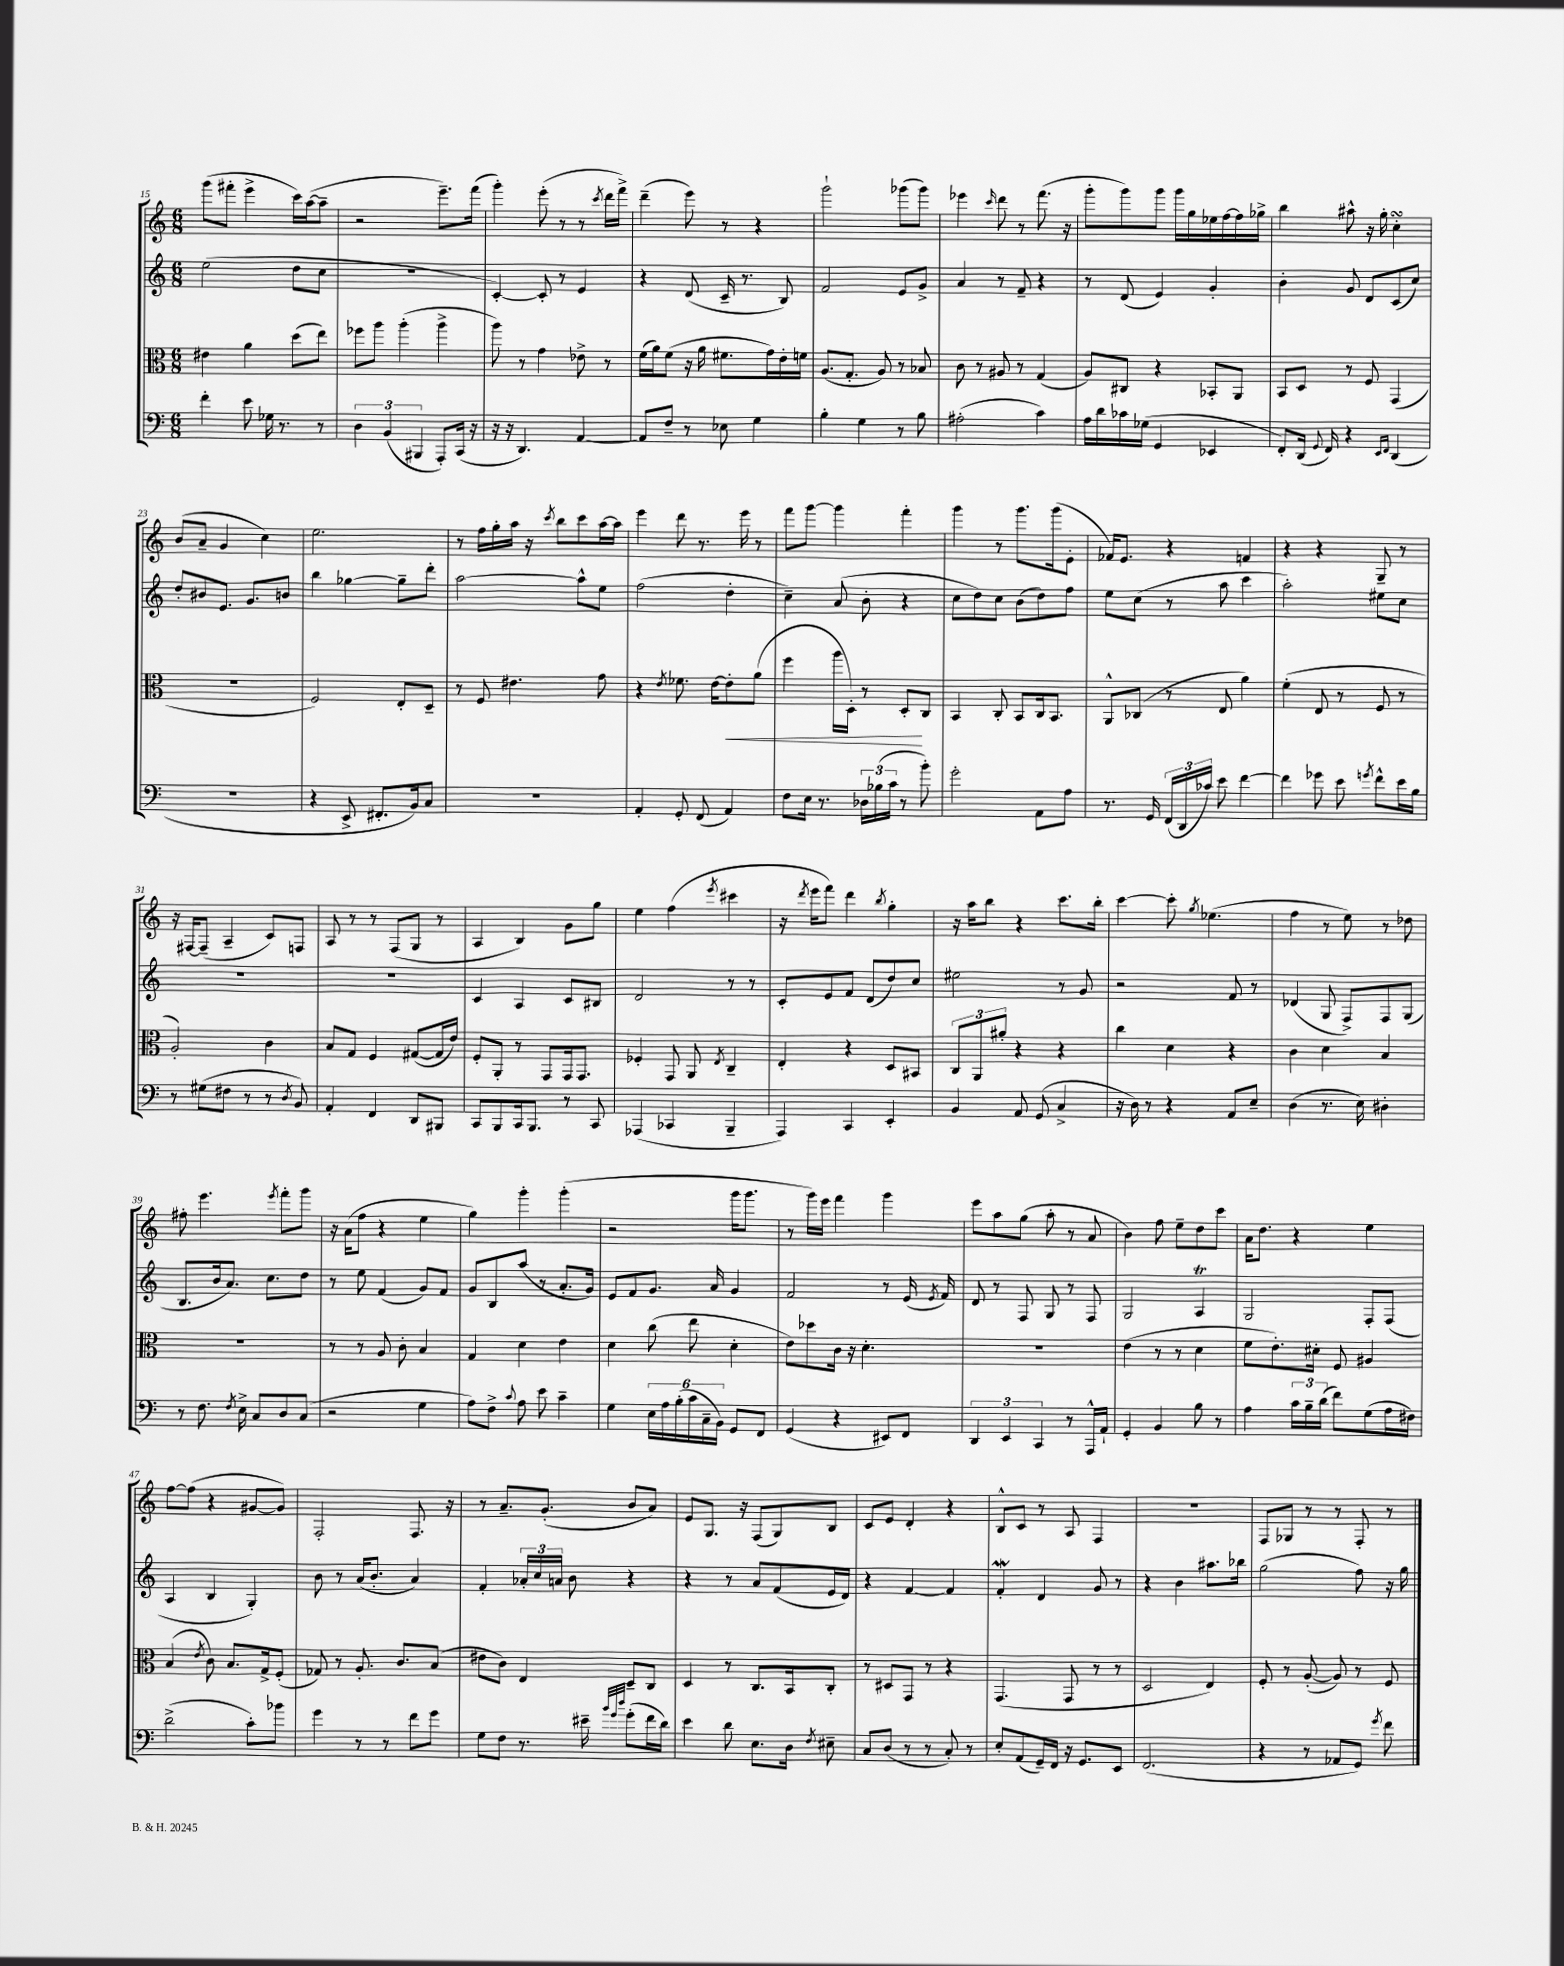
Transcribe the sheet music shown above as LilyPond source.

<<
\new StaffGroup <<
\new Staff = "s0" {
    \clef treble \key c \major \numericTimeSignature \time 6/8
    \autoBeamOff g'''8[( fis'''8]-. e'''4-> c'''16[) a''16~( a''8]-- |
    r2 e'''8.[--) f'''16]( |
    g'''4-.) e'''8-.( r8 r8 \acciaccatura { c'''8 } d'''16[ f'''16]->) |
    d'''4--( e'''8) r8 r4 |
    g'''2-! ges'''8[( ges'''8]) |
    ees'''4 \grace { c'''16 } d'''8 r8 f'''8.( r16 |
    g'''8[-. g'''8) g'''8] g'''16[ g''16 ees''16 f''16~ f''16 ges''16]-> |
    b''4 ais''8-^ r16 g''16-. c''4-.\turn |
    b'8[( a'8]-- g'4 c''4) |
    e''2. |
    r8 f''16[ g''16-. a''16] r16 \acciaccatura { c'''8 } b''8[ c'''8 a''16~ a''16] |
    e'''4 d'''8 r8. e'''16 r8 |
    f'''8[ g'''8]~ g'''4 f'''4-. |
    g'''4 r8 g'''8.[ g'''16( e'8]-. |
    fes'16[) e'8.] r4 f'4 |
    r4 r4 g8-- r8 |
    r16 fis16[~ fis8]--( a4-- c'8[) f8] |
    a8 r8 r8 f8[( g8] r8 |
    a4 b4) g'8[ g''8] |
    e''4 f''4( \acciaccatura { e'''8 } cis'''4 |
    r16 \acciaccatura { d'''8 } e'''16[ f'''8]) d'''4 \acciaccatura { b''8 } g''4-. |
    r16 a''16[ b''8] r4 c'''8.[ b''16]-. |
    c'''4~ c'''8-. \acciaccatura { g''8 } ees''4.( |
    f''4 r8 e''8) r8 des''8 |
    fis''8-. e'''4. \acciaccatura { e'''8 } f'''8[-. g'''8] |
    r16 a'16[( f''8] r4 e''4 |
    g''4) g'''4-. g'''4-.( |
    r2 g'''16[ g'''8.] |
    r8 g'''16[) e'''16] f'''4 g'''4 |
    e'''8[ a''8 g''8]( a''8-. r8 a'8 |
    b'4) f''8 e''8[-- d''8 c'''8] |
    a'16[ d''8.] r4 e''4 |
    f''8[~ f''8]( r4 gis'8[~ gis'8]) |
    f2-. f8. r16 |
    r8 a'8.[-- g'8.]-.( b'8[ a'8]) |
    e'8[ g8.] r16 f8[( g8) b8] |
    c'8[ e'8] d'4-. r4 |
    b8[-^ c'8] r8 a8 f4 |
    R2. |
    f8[ ges8] r8 r8 f8-. r8 \bar "|." |
}
\new Staff = "s1" {
    \clef treble \key c \major \numericTimeSignature \time 6/8
    \autoBeamOff e''2( d''8[ c''8] |
    R2. |
    c'4~-.) c'8-. r8 e'4 |
    r4 d'8( c'16-- r8. b8) |
    f'2 e'8[ g'8]-> |
    a'4 r8 f'8-- r4 |
    r8 d'8( e'4) g'4-. |
    b'4-. g'8 d'8[ c'8( c''8]) |
    d''8[-. bis'8 e'8.] g'8.[ b'8] |
    b''4 ges''4~ ges''8[-- d'''8]-. |
    a''2~ a''8[-^ e''8] |
    f''2( d''4-. |
    c''4--) a'8( b'8-. r4 |
    c''8[ d''8) c''8] b'8[( d''8) f''8] |
    e''8[ c''8]( r8 a''8 c'''4 |
    a''2-.) eis''8[ c''8] |
    R2. |
    R2. |
    c'4 a4 c'8[ bis8] |
    d'2 r8 r8 |
    c'8[-. e'8 f'8] d'8[( d''8) c''8] |
    eis''2 r8 g'8 |
    r2 f'8 r8 |
    des'4( g8 f8[->) f8 g8]( |
    b8.[ b'16 a'8.]) c''8.[ d''8] |
    r8 e''8 f'4( g'8[) f'8] |
    g'8[ b8 a''8]( r8 a'8.[-. g'16]) |
    e'8[ f'8 g'8.] a'16 g'4 |
    f'2 r8 e'16( \acciaccatura { e'8 } f'16) |
    d'8 r8 f8 g8 r8 f8 |
    g2 a4\trill |
    g2 f8[-. f8]( |
    a4 b4 g4-.) |
    b'8 r8 a'16[( b'8.]-. a'4) |
    f'4-. \tuplet 3/2 { aes'16[-. c''16 a'16] } b'8 r4 |
    r4 r8 a'8[ f'8( e'16 d'16]) |
    r4 f'4~ f'4 |
    f'4-.\mordent d'4 g'8 r8 |
    r4 b'4 ais''8.[ bes''16] |
    g''2( f''8) r16 g''16 \bar "|." |
}
\new Staff = "s2" {
    \clef alto \key c \major \numericTimeSignature \time 6/8
    \autoBeamOff eis'4 a'4 d''8[( e''8]) |
    fes''8[ a''8] a''4-.( a''4-> |
    a''8) r8 g'4 ees'8-> r8 |
    f'16[( a'16) f'8]( r16 a'16 fis'8.[ g'16) e'16-. f'16] |
    a8.[( g8.]-. a8) r8 bes8 |
    c'8 r8 ais8 r8 g4( |
    a8[) cis8] r4 bes,8[-. a,8] |
    b,8[ d8] r8 f8 g,4( |
    R2. |
    f2) e8[-. d8]-- |
    r8 f8 eis'4. g'8 |
    r4 \acciaccatura { e'8 } fes'8. e'16[~ e'8-.\< a'8]( |
    f''4 a''16[ d16]-.) r8 d8[-.\! c8] |
    b,4 c8-. b,8[ c16 b,8.] |
    a,8[-^ ces8]( r8 e8 a'4) |
    f'4-.( e8 r8 f8 r8 |
    a2-.) c'4 |
    b8[ g8] f4 gis8[~( gis16 e'16]) |
    f8[-. a,8]-. r8 g,8[ g,16 g,8.] |
    fes4-. g,8 a,8 \acciaccatura { e8 } c4-- |
    e4-. r4 d8[ bis,8] |
    \tuplet 3/2 { c8[ a,8 ais'8]-. } r4 r4 |
    c''4 d'4 r4 |
    c'4 d'4 b4 |
    R2. |
    r8 r8 a8 c'8-. b4 |
    g4 d'4 e'4 |
    d'4 c''8( e''8 d'4-. |
    e'8[) des''8 c'16] r16 d'4.-. |
    R2. |
    e'4( r8 r8 d'4 |
    f'8[ e'8.-.) dis'16]-. f8 ais4 |
    b4( \acciaccatura { e'8 } c'8) b8.[ g16-> f8]-.( |
    ges8) r8 a8.-. c'8.[ b8]( |
    eis'8[ c'8]) e4 d8[-- c8] |
    d4 r8 c8.[ b,16 c8]-. |
    r8 dis8[ g,8] r8 r4 |
    g,4.( g,8 r8 r8 |
    d2 e4) |
    f8-. r8 a8~-.( a8) r8 f8 \bar "|." |
}
\new Staff = "s3" {
    \clef bass \key c \major \numericTimeSignature \time 6/8
    \autoBeamOff f'4-. e'8 ges16 r8. r8 |
    \tuplet 3/2 { d4 b,4( bis,,4 } a,,8[-.) c,16]( r16 |
    r16 r16 d,4.) a,4~ |
    a,8[ f8]-- r8 ees8 g4 |
    b4-. g4 r8 b8 |
    ais2-.( c'4) |
    a16[ d'16 ces'16 ges16]( g,4 ees,4 |
    f,8[-.) d,16]( \appoggiatura { g,8 } f,16) r4 \grace { e,16[ f,16] } d,4( |
    R2. |
    r4 e,8-> fis,8.[-. b,16) c8] |
    R2. |
    a,4-. g,8-. f,8( a,4) |
    f8[ e16] r8. \tuplet 3/2 { des16[ bes16( c'16] } r8 b'8-.) |
    g'2-. a,8[ a8] |
    r8. g,16 \tuplet 3/2 { f,16[( d,16 ces'16]) } e'8 f'4~ |
    f'4 ges'8 e'8 \acciaccatura { g'8 } f'8[-^ e'16 b16] |
    r8 gis8[( fis8] r8 r8 \acciaccatura { d8 } b,8) |
    a,4-. f,4 d,8[ bis,,8] |
    c,8[ b,,8 c,16 b,,8.] r8 c,8 |
    aes,,4( ces,4 b,,4-- |
    a,,4) c,4 e,4-. |
    b,4 a,8 g,8( c4-> |
    r16 d16) r8 r4 a,8[ e8]-- |
    d4( r8. e16) dis4-. |
    r8 f8. \acciaccatura { f8 } e16-> c8[ d8 c8]( |
    r2 g4 |
    a8[) f8]-> \appoggiatura { c'8 } a8 e'8 c'4-- |
    g4 \tuplet 6/4 { e16[ a16 b16-.( c'16 c16-- b,16]) } g,8[ f,8] |
    g,4( r4 eis,8[) f,8] |
    \tuplet 3/2 { d,4 e,4 c,4 } r8 a,,16[-^ a,16]-! |
    g,4-. b,4 b8 r8 |
    a4 \tuplet 3/2 { c'16[ b16-- d'16]( } f'8[) g8( a16 fis16]) |
    d'2->( c'8[-.) bes'8] |
    g'4 r8 r8 f'8[ g'8] |
    g8[ f8] r8. eis'16-- \grace { b'32[ g'32 d''32] } g'8[-.( f'16 d'16]) |
    e'4 d'8 e8.[ d16] \acciaccatura { f8 } eis8-- |
    c8[ d8]( r8 r8 c8-.) r8 |
    e8[-. a,8( g,16--) f,16] r16 g,8.[ e,8] |
    f,2.( |
    r4 r8 aes,8[ g,8]) \acciaccatura { g'8 } f'8 \bar "|." |
}
>>
>>
\layout { \context { \Score currentBarNumber = #15 } }
